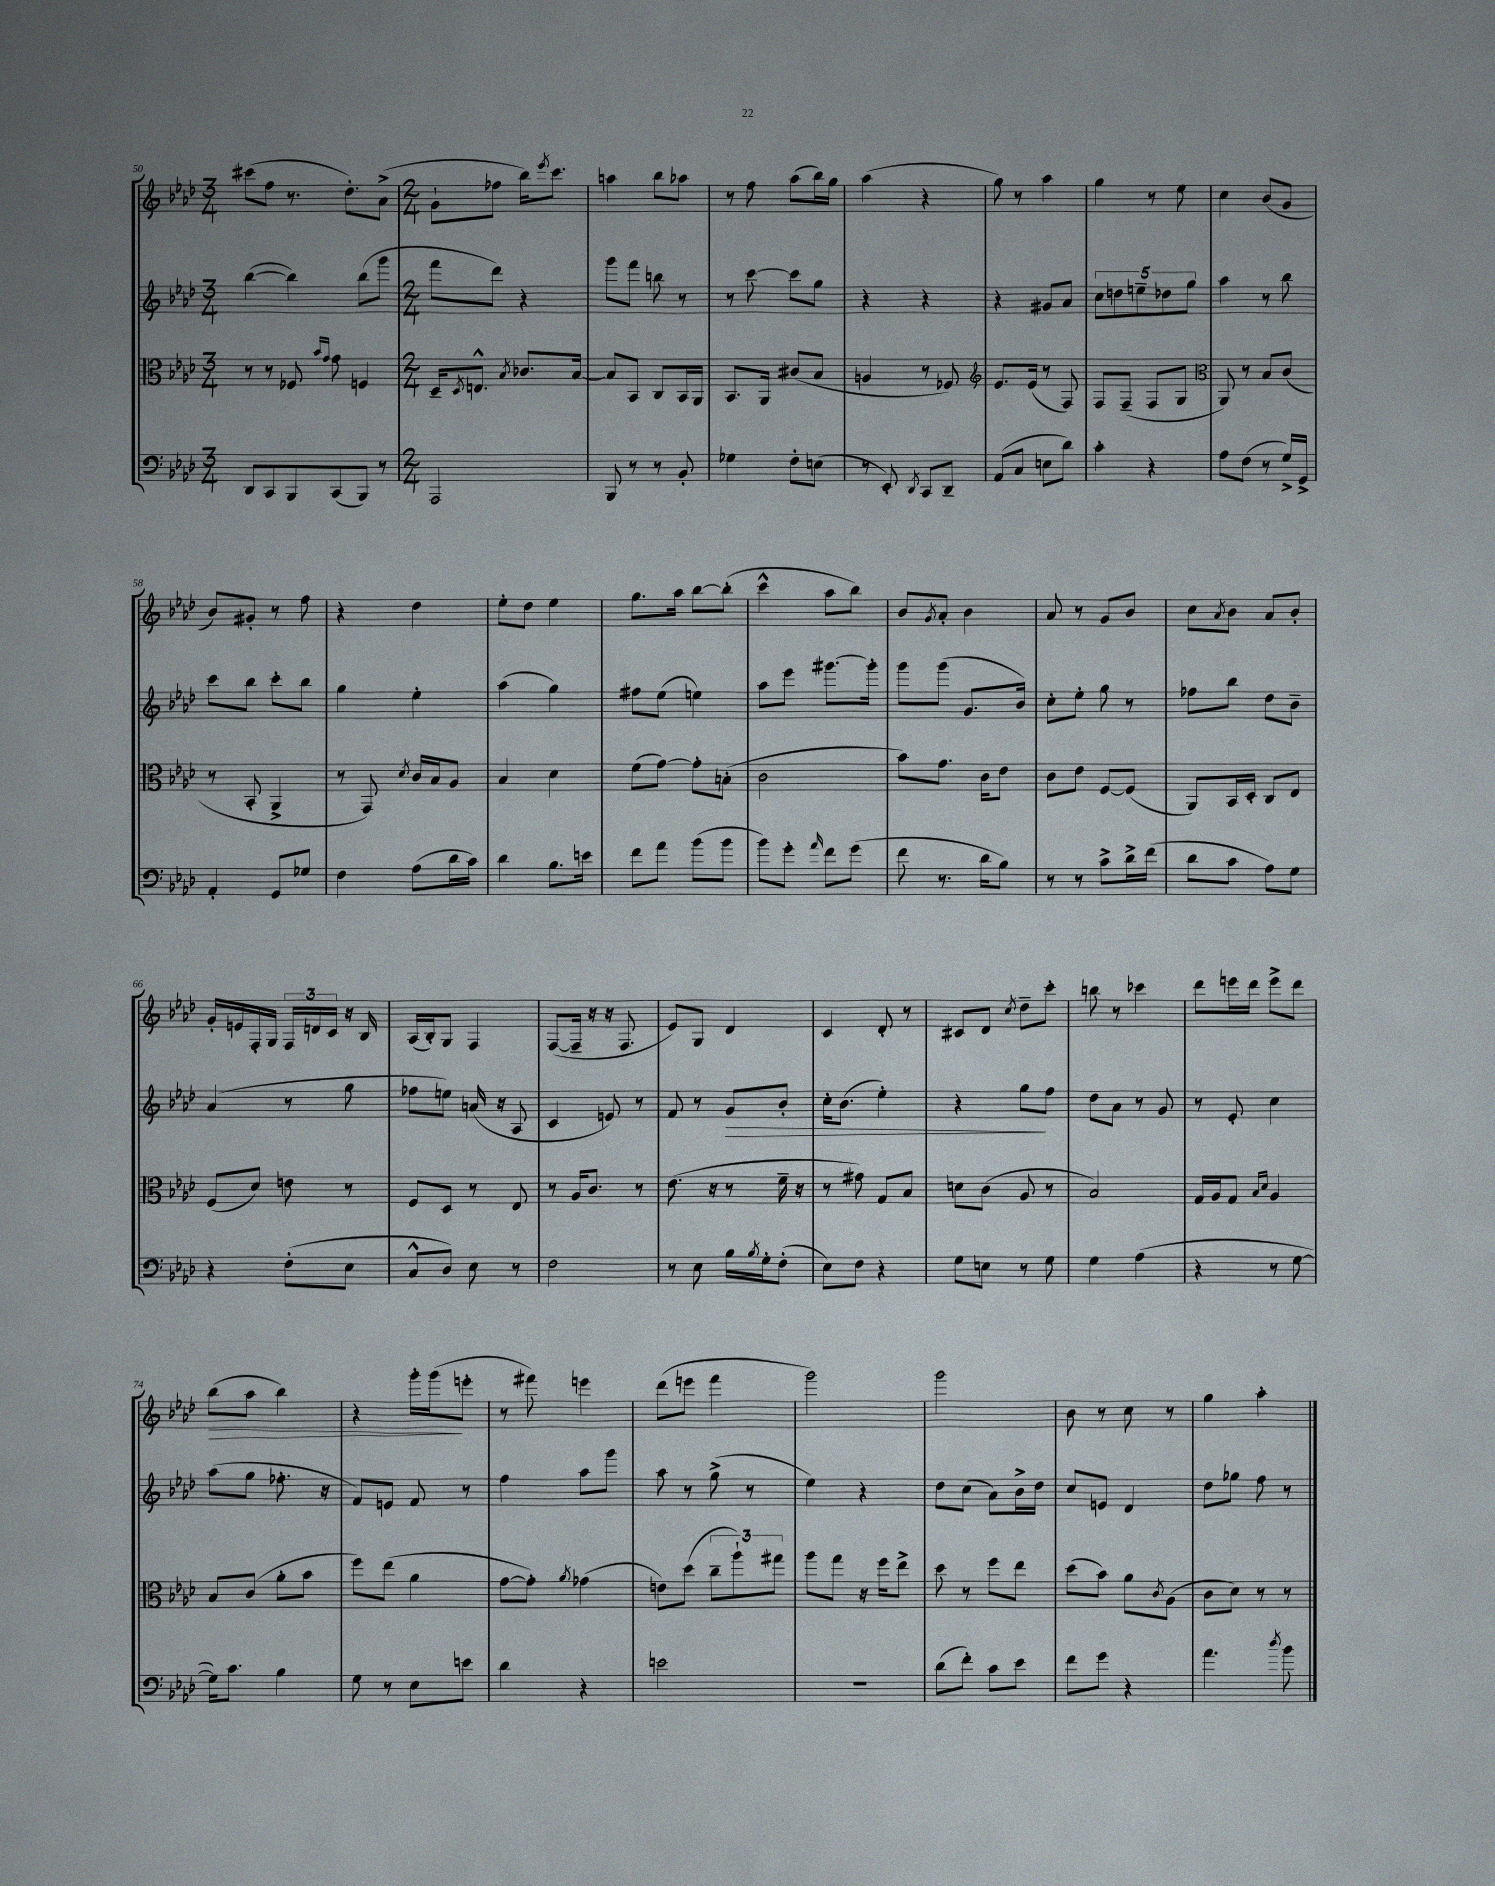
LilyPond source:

<<
\new StaffGroup <<
\new Staff = "s0" {
    \clef treble \key aes \major \numericTimeSignature \time 3/4
    cis'''8( f''8 r8. des''8.-.) aes'8->( |
    \numericTimeSignature \time 2/4 g'8-! fes''8 bes''16) \acciaccatura { ees'''8 } c'''8. |
    a''4 bes''8 aes''8 |
    r8 f''8 aes''8( bes''16) g''16 |
    aes''4( r4 |
    g''8) r8 aes''4 |
    g''4 r8 ees''8 |
    c''4 bes'8( g'8 |
    bes'8) gis'8-. r8 f''8 |
    r4 des''4 |
    ees''8-. des''8 ees''4 |
    g''8. aes''16 bes''8~ bes''8-.( |
    c'''4-^ aes''8 bes''8) |
    bes'8 \acciaccatura { g'8 } aes'8-. bes'4 |
    aes'8 r8 g'8 bes'8 |
    c''8 \acciaccatura { aes'8 } bes'8 aes'8 bes'8-. |
    g'16-. e'16 f16-. g16 \tuplet 3/2 { f16 d'16 c'16 } r16 bes16 |
    aes16( bes16-.) g8 f4 |
    f8~( f16-- r16 r16 f8. |
    ees'8) g8 des'4 |
    c'4 des'8-. r8 |
    cis'8 des'8 \acciaccatura { c''8 } des''8-- c'''8-. |
    b''8 r8 ces'''4 |
    des'''8 e'''16 des'''16 e'''8-> des'''8 |
    bes''8\>( aes''8 bes''4) |
    r4 g'''16-. g'''16\!( e'''8-. |
    r8 fis'''8) e'''4 |
    des'''8( e'''8 f'''4 |
    g'''2) |
    g'''2 |
    bes'8 r8 c''8 r8 |
    g''4 aes''4-. \bar "|." |
}
\new Staff = "s1" {
    \clef treble \key aes \major \numericTimeSignature \time 3/4
    bes''4~( bes''4) bes''8( g'''8 |
    \numericTimeSignature \time 2/4 f'''8 des'''8) r4 |
    g'''8 f'''8 b''8 r8 |
    r8 c'''8~ c'''8 g''8 |
    r4 r4 |
    r4 gis'8 aes'8 |
    \tuplet 5/4 { c''8 d''8 e''8-- des''8 g''8 } |
    aes''4 r8 bes''8 |
    c'''8 bes''8 c'''8-. bes''8 |
    g''4 ees''4-. |
    aes''4( g''4) |
    fis''8 ees''8( e''4) |
    aes''8 ees'''8 gis'''8.~ gis'''16-. |
    g'''8 g'''8( g'8. bes'16) |
    c''8-. ees''8-. g''8 r8 |
    fes''8 bes''8 des''8 bes'8-- |
    aes'4( r8 g''8 |
    fes''8 e''8) a'16( r16 aes8 |
    c'4 e'8) r8 |
    f'8 r8 g'8\> bes'8-. |
    c''16-. bes'8.( ees''4-.) |
    r4 g''8\! f''8 |
    des''8 aes'8 r8 g'8 |
    r8 ees'8-. c''4 |
    aes''8( g''8 fes''8.-. r16 |
    f'8) e'8 f'8 r8 |
    f''4 aes''8 g'''8 |
    aes''8 r8 g''8->( r8 |
    ees''4) r4 |
    des''8 c''8( aes'8) bes'16-> des''16 |
    c''8 e'8 des'4 |
    des''8 ges''8 f''8 r8 \bar "|." |
}
\new Staff = "s2" {
    \clef alto \key aes \major \numericTimeSignature \time 3/4
    r8 r8 fes8 \grace { bes'16 g'16 } g'8 f4 |
    \numericTimeSignature \time 2/4 des16-- \acciaccatura { des8 } e8.-^ \acciaccatura { bes8 } ces'8. bes16~ |
    bes8 bes,8 c8 bes,16 aes,16 |
    bes,8. aes,16 cis'8( bes8 |
    a4 r8 fes8) |
    \clef treble ees'8. ees'16( r8 f8) |
    f8 f8--( f8 g8 |
    \clef alto aes,8) r8 bes8 c'8( |
    r8 bes,8-. aes,4-> |
    r8 g,8) \acciaccatura { des'8 } c'16 bes16 aes8 |
    bes4 des'4 |
    f'8( g'8~) g'8-. b8-.( |
    c'2 |
    bes'8) g'8. c'16 ees'8 |
    c'8 ees'8 f8~ f8( |
    aes,8) bes,16 des16-. c8 ees8 |
    f8( des'8) e'8 r8 |
    f8 des8 r8 ees8 |
    r8 aes16 c'8. r8 |
    ees'8.( r16 r8 f'16-- r16 |
    r8 gis'8) g8 bes8 |
    d'8 c'8( aes8 r8 |
    bes2) |
    g16 aes16 g8 \grace { bes16 des'16 } aes4 |
    bes8 c'8( aes'8-. bes'8 |
    f''8) ees''8( aes'4 |
    g'8~ g'8-.) \acciaccatura { aes'8 } ges'4( |
    e'8) des''8( \tuplet 3/2 { c''8-- aes''8-!) gis''8 } |
    aes''8 g''8 r16 f''16 ees''8-> |
    des''8 r8 f''8 ees''8 |
    des''8( bes'8) aes'8 \acciaccatura { c'8 } aes8( |
    c'8 des'8) r8 r8 \bar "|." |
}
\new Staff = "s3" {
    \clef bass \key aes \major \numericTimeSignature \time 3/4
    des,8 c,8 bes,,8 c,8( bes,,8) r8 |
    \numericTimeSignature \time 2/4 aes,,2 |
    bes,,8 r8 r8 bes,8-. |
    ges4 f8-. e8( |
    r8 ees,8-.) \acciaccatura { des,8 } c,8 des,8-- |
    aes,8( c8 e8 des'8) |
    c'4-. r4 |
    aes8 f8( r8 g16->) g,16-> |
    aes,4-. g,8 ges8 |
    f4 aes8( des'16 c'16) |
    des'4 bes8. e'16 |
    f'8 aes'8 bes'8( bes'8 |
    bes'8) g'8-. \grace { aes'16 } f'8 g'8( |
    f'8 r8. des'16 bes8) |
    r8 r8 c'8-> des'16-> f'16( |
    des'8 c'8 aes8) g8 |
    r4 f8-.( ees8 |
    c8-^ des8) ees8 r8 |
    f2 |
    r8 ees8 bes16 \acciaccatura { bes8 } g16-. f8-.( |
    ees8) f8 r4 |
    g8 e8 r8 g8 |
    g4 aes4( |
    r4 r8 g8~ |
    g16) c'8. bes4 |
    g8 r8 ees8 e'8 |
    des'4 r4 |
    e'2 |
    r2 |
    des'8( f'8-.) c'8 ees'8 |
    f'8 g'8 r4 |
    aes'4. \acciaccatura { des''8 } bes'8 \bar "|." |
}
>>
>>
\layout { \context { \Score currentBarNumber = #50 } }
